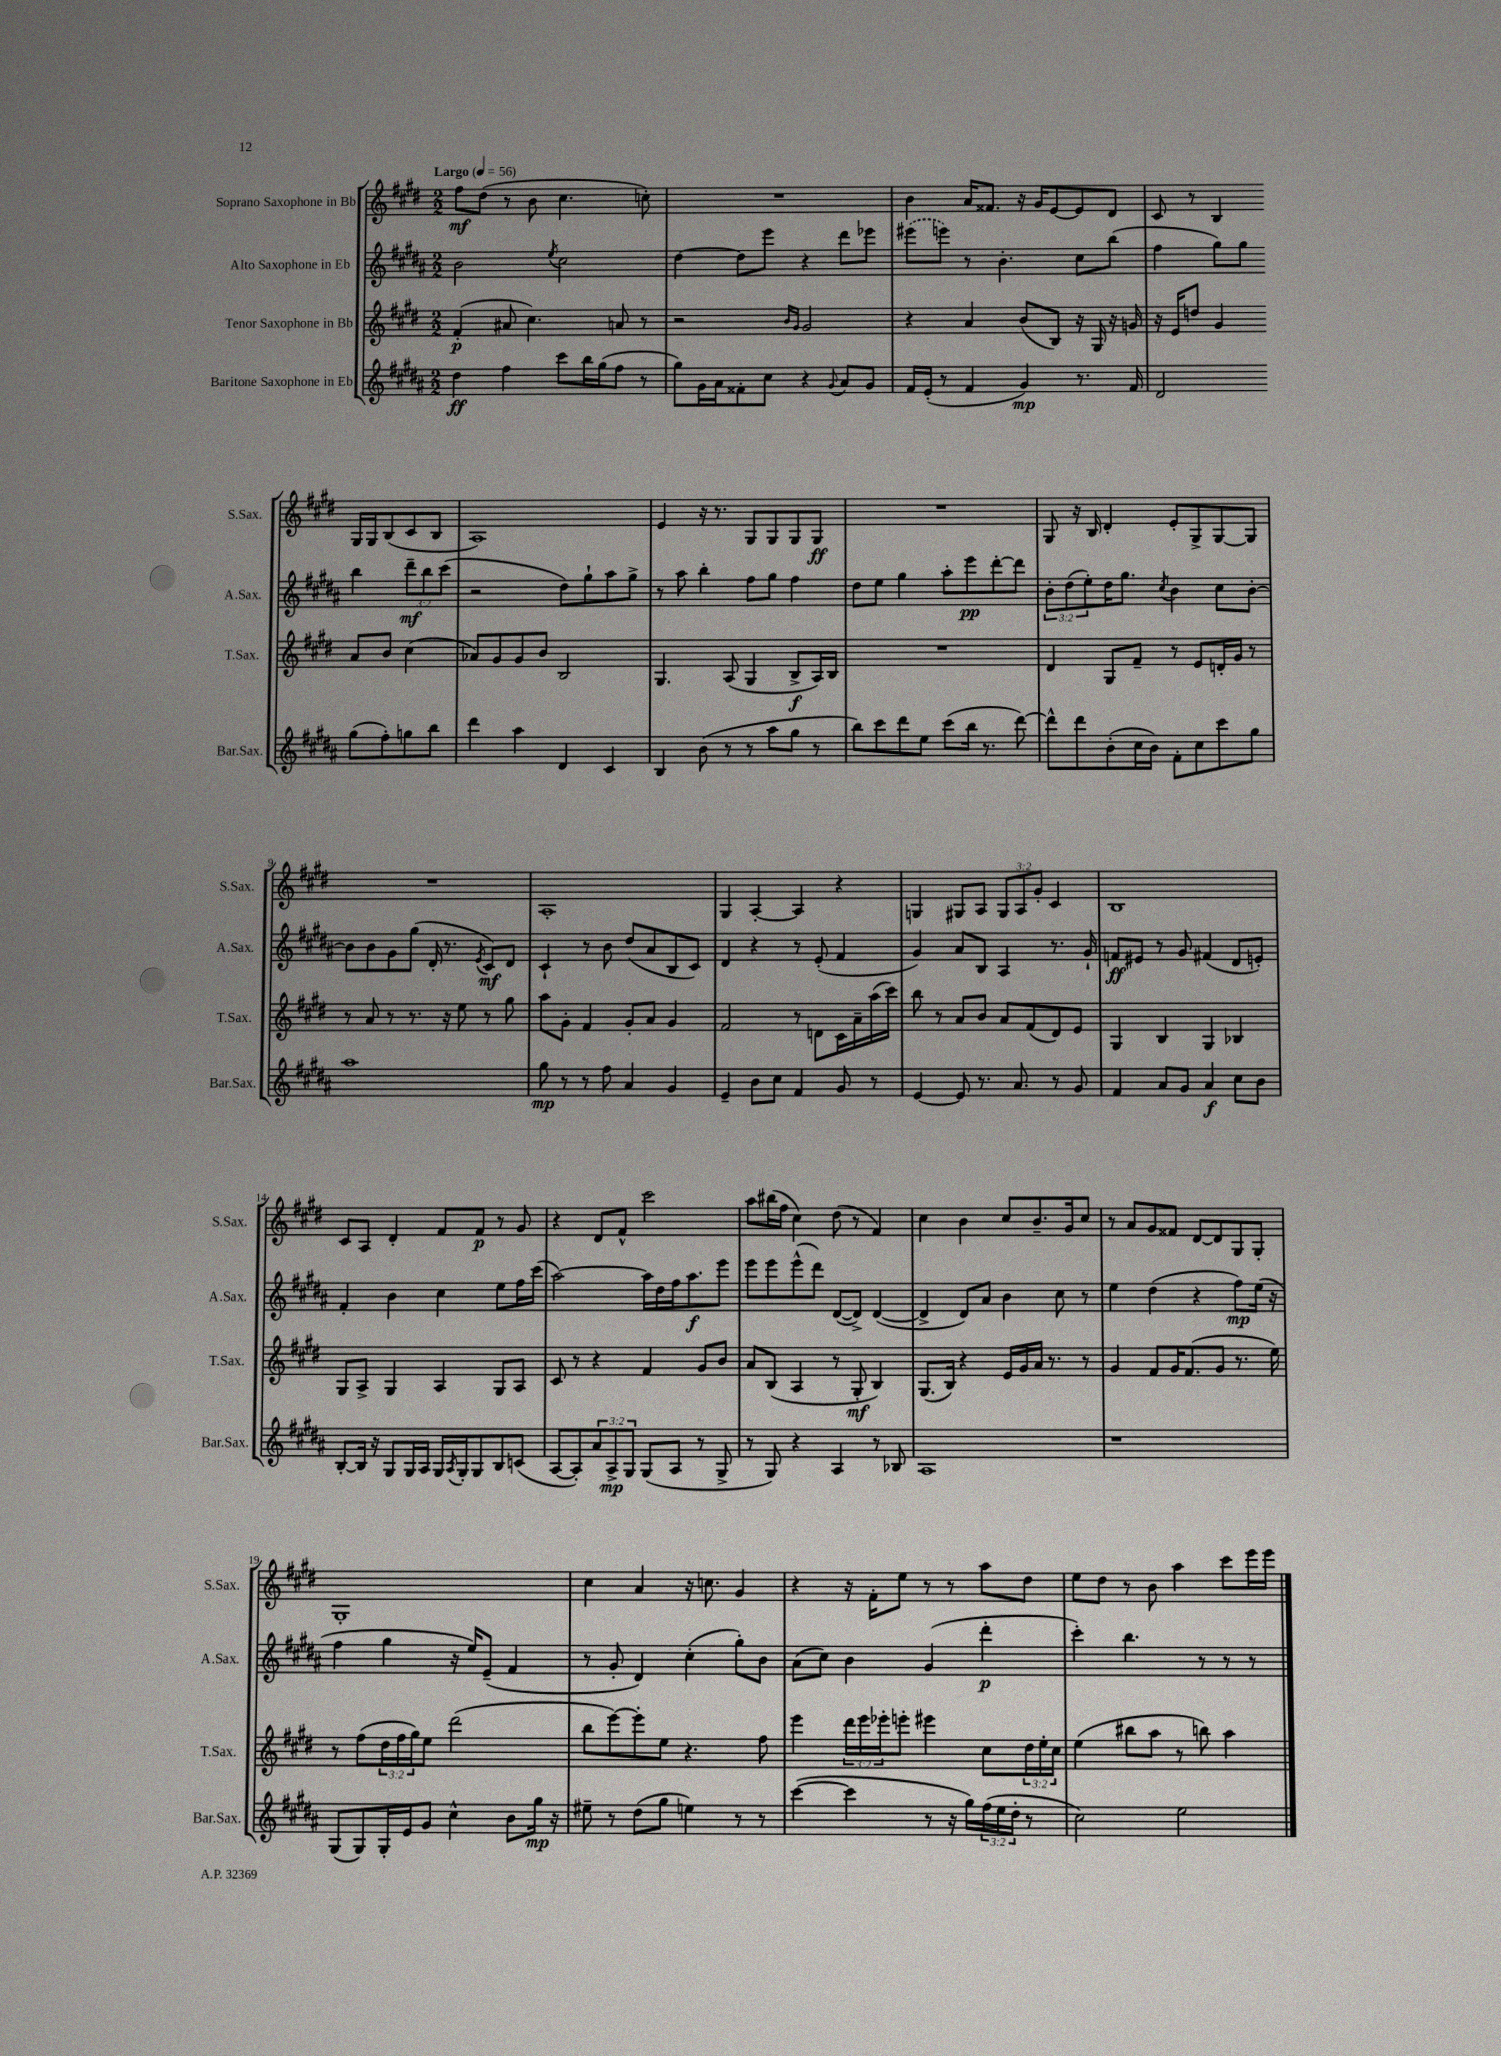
<<
\new StaffGroup <<
\new Staff = "s0" \with { instrumentName = "Soprano Saxophone in Bb" shortInstrumentName = "S.Sax." } {
    \clef treble \key e \major \numericTimeSignature \time 2/2 \override Staff.TupletNumber.text = #tuplet-number::calc-fraction-text \tempo "Largo" 4 = 56
    fis''8\mf dis''8( r8 b'8 cis''4. c''8-.) |
    R1 |
    b'4 a'16 fisis'8. r16 gis'16 e'8~ e'8 dis'8 |
    cis'8 r8 b4 gis16 gis16 b8( cis'8 b8 |
    a1) |
    e'4 r16 r8. gis8 gis8 gis8 gis8\ff |
    R1 |
    gis8 r16 b16 dis'4-. e'8-. gis8-> gis8~ gis8 |
    R1 |
    a1-. |
    gis4 a4~-. a4 r4 |
    g4 gis8 a8 \tuplet 3/2 { gis8 a8 gis'8-. } cis'4 |
    b1 |
    cis'8 a8 dis'4-. fis'8 fis'8\p r8 gis'8 |
    r4 dis'8 fis'8-^ cis'''2 |
    a''8 bis''16( fis''16 cis''4) dis''8( r8 fis'4) |
    cis''4 b'4 cis''8 b'8.-- gis'16 cis''8 |
    r8 a'8 gis'8 fisis'8 dis'8~ dis'8 gis8 gis8-. |
    gis1-. |
    cis''4 a'4 r16 c''8. gis'4 |
    r4 r16 fis'16-. e''8 r8 r8 a''8 dis''8 |
    e''8 dis''8 r8 b'8 a''4 cis'''8 e'''16 e'''16 \bar "|." |
}
\new Staff = "s1" \with { instrumentName = "Alto Saxophone in Eb" shortInstrumentName = "A.Sax." } {
    \clef treble \key b \major \numericTimeSignature \time 2/2 \override Staff.TupletNumber.text = #tuplet-number::calc-fraction-text
    b'2 \acciaccatura { e''8 } cis''2 |
    dis''4~ dis''8 e'''8 r4 dis'''8 ees'''8 |
    \once \slurDashed eis'''8( e'''8) r8 b'4.-. cis''8 b''8( |
    fis''4 gis''8) gis''8 b''4 \tuplet 3/2 { dis'''8--\mf b''8 cis'''8( } |
    r2 dis''8) gis''8-! ais''8 gis''8-> |
    r8 ais''8 b''4-. fis''8 gis''8 fis''4 |
    dis''8 e''8 gis''4 ais''8-. e'''8\pp dis'''8~-. dis'''8 |
    \tuplet 3/2 { b'8-. dis''8( e''8-.) } dis''16 gis''8. \acciaccatura { cis''8 } b'4 cis''8 b'8~-. |
    b'8 b'8 gis'8 gis''8( dis'16-. r8. \acciaccatura { e'8 } cis'8\mf) dis'8 |
    cis'4-! r8 b'8 dis''8( ais'8 b8 cis'8) |
    dis'4 r4 r8 e'8-.( fis'4 |
    gis'4) ais'8 b8 ais4 r8. gis'16-! |
    f'8\ff eis'8 r8 gis'8 fis'4( dis'8 e'8-.) |
    fis'4-. b'4 cis''4 e''8 fis''16 cis'''16( |
    ais''2~) ais''16 dis''16 fis''16 ais''8.\f e'''8 |
    e'''8 e'''8 e'''8-^( dis'''8) dis'8~( dis'8->) dis'4~( |
    dis'4-> dis'8) ais'8 b'4 cis''8 r8 |
    e''4 dis''4( r4 fis''8\mp) e''16( r16 |
    fis''4 gis''4 r16 e''16) e'8--( fis'4 |
    r8 gis'8-. dis'4) cis''4-.( gis''8-.) b'8 |
    ais'8( cis''8) b'4 gis'4( dis'''4-.\p |
    cis'''4-.) b''4. r8 r8 r8 \bar "|." |
}
\new Staff = "s2" \with { instrumentName = "Tenor Saxophone in Bb" shortInstrumentName = "T.Sax." } {
    \clef treble \key e \major \numericTimeSignature \time 2/2 \override Staff.TupletNumber.text = #tuplet-number::calc-fraction-text
    fis'4-.\p( ais'8 cis''4.) a'8 r8 |
    r2 \grace { b'16 gis'16 } gis'2 |
    r4 a'4 b'8( b8) r16 gis16 r16 g'16 |
    r16 e'16 d''8 gis'4 a'8 b'8 cis''4( |
    aes'8) gis'8 gis'8 b'8 b2 |
    gis4. a8( gis4 b8->\f a16) b16 |
    R1 |
    dis'4 gis8 fis'8-- r8 e'8 d'16-. gis'16 r8 |
    r8 a'8 r8 r8. r16 e''8 r8 gis''8 |
    a''8 gis'8-. fis'4 gis'8-. a'8 gis'4 |
    fis'2 r8 d'8 cis'16 a'16-- a''16( cis'''16) |
    b''8 r8 a'8 b'8 a'8 fis'8( dis'8) e'8 |
    gis4 b4 gis4 bes4 |
    gis8 a8-> gis4 a4 gis8 a8 |
    cis'8 r8 r4 fis'4 gis'8 b'8 |
    a'8 b8( a4 r8 gis8-.\mf b4) |
    gis8.( b16) r4 e'16 gis'16 a'16 r8. r8 |
    gis'4 fis'8 gis'16 fis'8.( gis'8 r8. e''16) |
    r8 fis''8( \tuplet 3/2 { dis''16 fis''16 gis''16) } e''8 dis'''2( |
    b''8 e'''8~) e'''8-. e''8 r4. fis''8 |
    e'''4 \tuplet 3/2 { dis'''16 e'''16 ees'''16-. } e'''8-. eis'''4 cis''8 \tuplet 3/2 { dis''16 e''16-. cis''16 } |
    e''4( bis''8 a''8 r8 b''8) a''4 \bar "|." |
}
\new Staff = "s3" \with { instrumentName = "Baritone Saxophone in Eb" shortInstrumentName = "Bar.Sax." } {
    \clef treble \key b \major \numericTimeSignature \time 2/2 \override Staff.TupletNumber.text = #tuplet-number::calc-fraction-text
    dis''4\ff fis''4 cis'''8 b''16 gis''16( fis''8 r8 |
    gis''8) gis'16 ais'16 fisis'8-. cis''8 r4 \appoggiatura { gis'8 } ais'8 gis'8 |
    fis'16 e'16-.( r8 fis'4 gis'4\mp) r8. fis'16 |
    dis'2 gis''8( fis''8-.) g''8 b''8 |
    dis'''4 ais''4 dis'4 cis'4 |
    b4 b'8( r8 r8 ais''8 gis''8 r8 |
    b''8) cis'''8 dis'''8 e''8 cis'''8( b''16 r8. dis'''8~) |
    dis'''8-^ dis'''8 b'8-.( cis''16 b'16) fis'8-. cis''8 cis'''8 gis''8 |
    ais''1 |
    gis''8\mp r8 r8 fis''8 ais'4 gis'4 |
    e'4-- b'8 cis''8 fis'4 gis'8 r8 |
    e'4~ e'8 r8. ais'8. r8 gis'8 |
    fis'4 ais'8 gis'8 ais'4\f cis''8 b'8 |
    b8~-. b16 r16 gis8 gis16 ais16 gis16 \acciaccatura { ais8 } gis16-. gis8 b8 c'8( |
    ais8~ ais8-.) \tuplet 3/2 { ais'8 ais8->\mp gis8 } gis8( ais8 r8 gis8-> |
    r8 gis8) r4 ais4 r8 bes8 |
    ais1 |
    r1 |
    gis8( gis8) gis16-. e'16 gis'8 cis''4-^ b'8 gis''16\mp r16 |
    eis''8-- r8 dis''8( gis''8 e''4) r8 r8 |
    cis'''4~( cis'''4 r8 r16 gis''16) \tuplet 3/2 { fis''16( e''16 dis''16-. } r8 |
    cis''2) e''2 \bar "|." |
}
>>
>>
